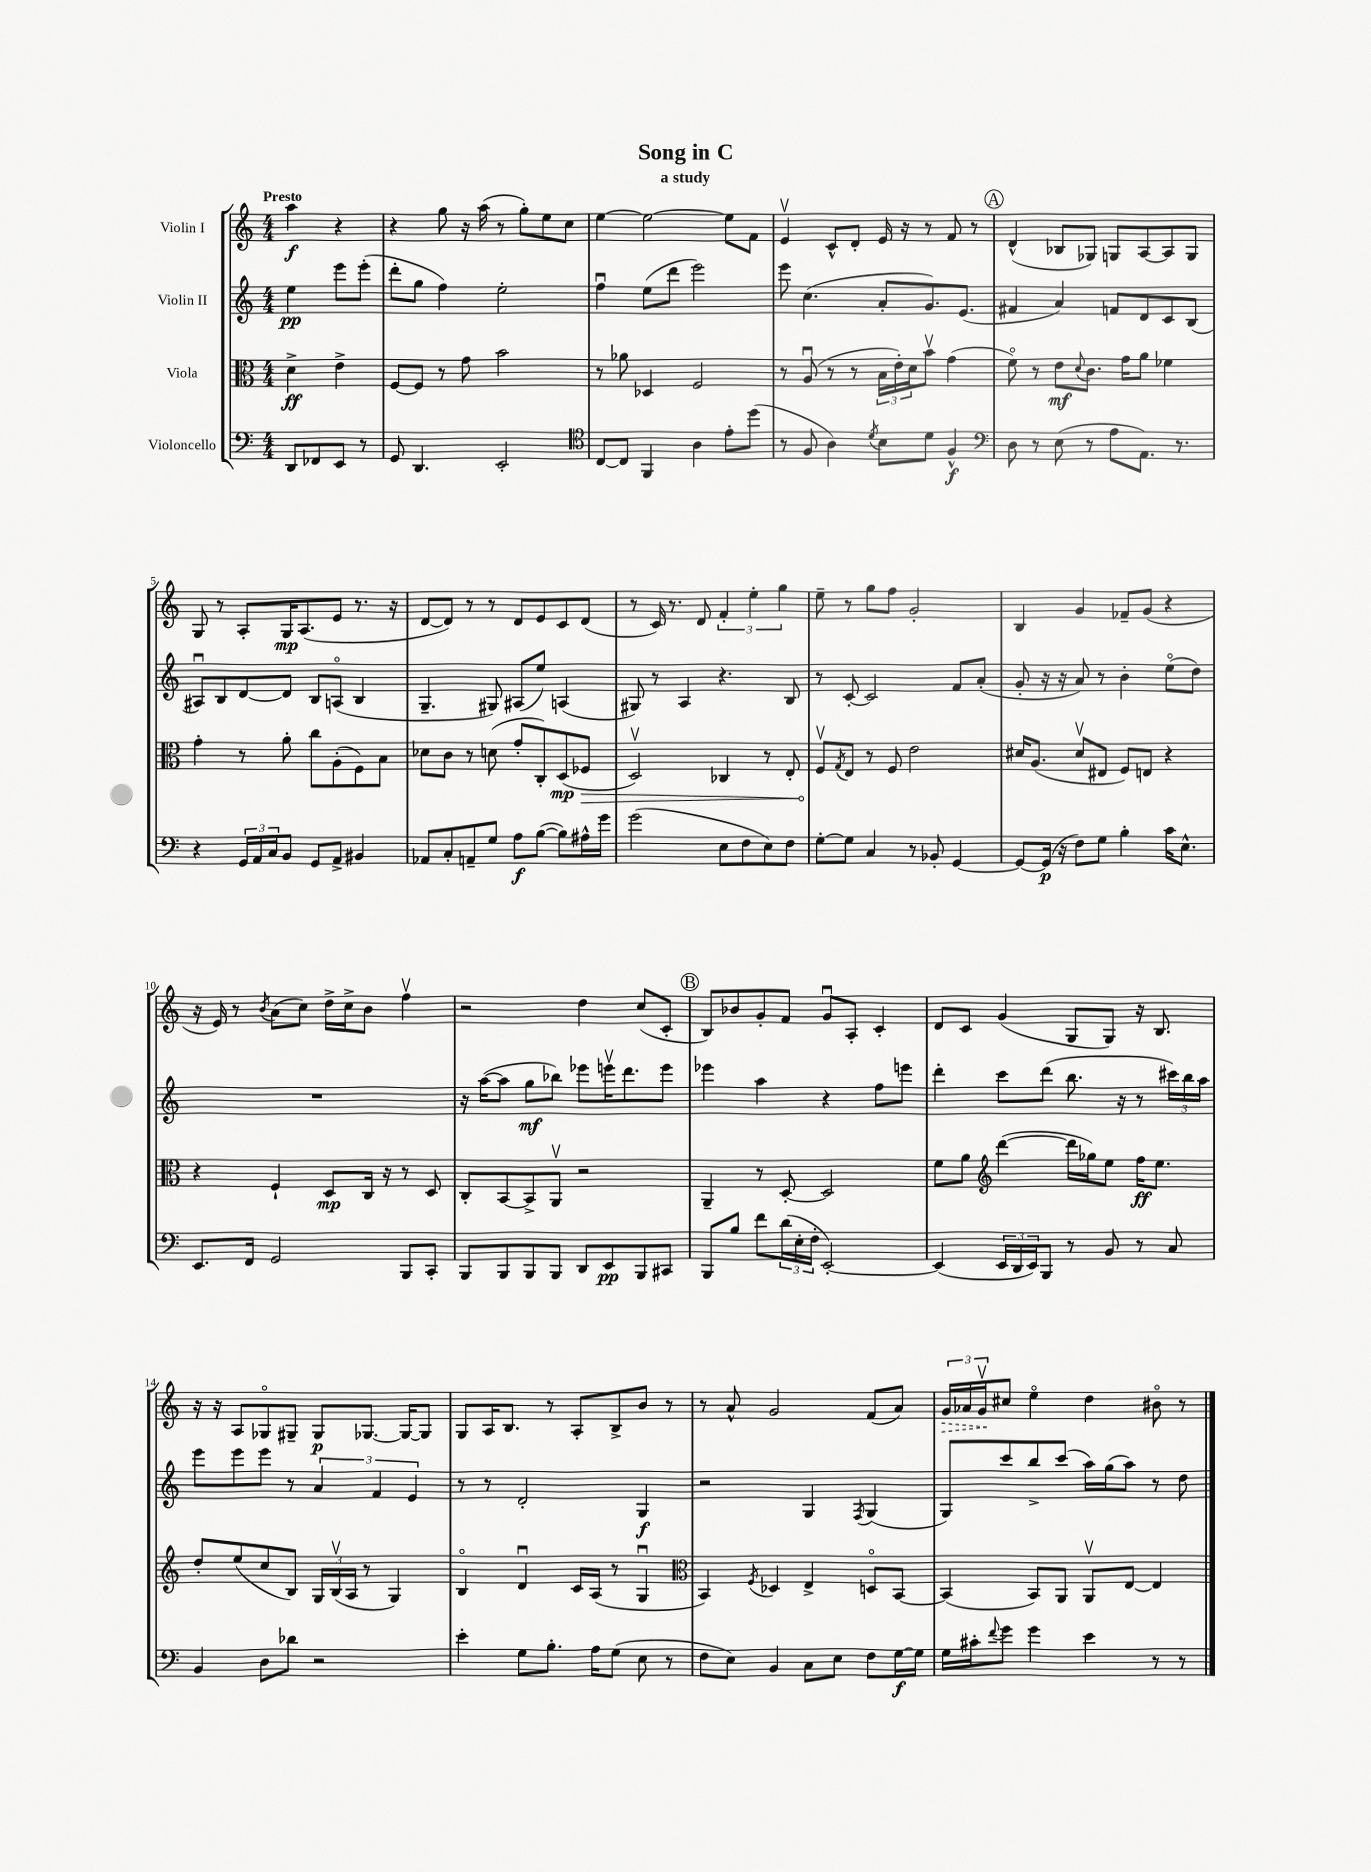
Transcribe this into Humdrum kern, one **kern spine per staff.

**kern	**dynam	**kern	**dynam	**kern	**dynam	**kern	**dynam
*part4	*part4	*part3	*part3	*part2	*part2	*part1	*part1
*staff4	*staff4	*staff3	*staff3	*staff2	*staff2	*staff1	*staff1
*I"Violoncello	*	*I"Viola	*	*I"Violin II	*	*I"Violin I	*
*clefF4	*	*clefC3	*	*clefG2	*	*clefG2	*
*k[]	*	*k[]	*	*k[]	*	*k[]	*
*M4/4	*	*M4/4	*	*M4/4	*	*M4/4	*
=	=	=	=	=	=	=	=
!	!	!	!	!	!	!LO:TX:a:B:t=Presto	!
8DD/L	.	4d^\	ff	4ee\	pp	4aa\	f
8FF-X/	.	.	.	.	.	.	.
8EE/J	.	4e^\	.	8eee\L	.	4r	.
8r	.	.	.	(8eee'\J	.	.	.
=1	=1	=1	=1	=1	=1	=1	=1
8GG/	.	[8F/L	.	8ddd'\L	.	4r	.
4.DD/	.	8F/J]	.	8gg\J	.	.	.
.	.	8r	.	4ff\)	.	8gg\	.
.	.	8g\	.	.	.	16r	.
.	.	.	.	.	.	(16aa\	.
2EE'/	.	2b\	.	2ee'\	.	8r	.
.	.	.	.	.	.	8gg'\L)	.
.	.	.	.	.	.	8ee\	.
.	.	.	.	.	.	8cc\J	.
=2	=2	=2	=2	=2	=2	=2	=2
*clefC4	*	*	*	*	*	*	*
[8C/L	.	8r	.	4ffu\	.	[4ee\	.
8C/J]	.	8a-X\	.	.	.	.	.
4FF/	.	4D-X/	.	(8ee\L	.	2ee\_	.
.	.	.	.	8ddd\J	.	.	.
4A\	.	2F/	.	2eee\)	.	.	.
8e'\L	.	.	.	.	.	8ee\L]	.
(8dd\J	.	.	.	.	.	8f\J	.
=3	=3	=3	=3	=3	=3	=3	=3
8r	.	8r	.	8eee\	.	4ev/	.
8F/	.	(8Au/	.	(4.cc\	.	.	.
4A\)	.	8r	.	.	.	8c^^/L	.
.	.	8r	.	.	.	8d'/J	.
8qd/	.	.	.	.	.	.	.
8B\L	.	24B\LL	.	8a'/L	.	16e/	.
.	.	24e'\)	.	.	.	.	.
.	.	.	.	.	.	16r	.
.	.	24d\J	.	.	.	.	.
8d\J	.	8bv\J	.	8.g/)	.	8r	.
4F^^/	f	(4g\	.	.	.	8f/	.
.	.	.	.	(8.e/J	.	.	.
.	.	.	.	.	.	8r	.
!!LO:REH:place=s1:t=A
=4	=4	=4	=4	=4	=4	=4	=4
*clefF4	*	*	*	*	*	*	*
8D\	.	8f\)	.	4f#X/	.	(4d^^/	.
8r	.	8r	.	.	.	.	.
(8E\	.	8e\L	mf	4a/)	.	8B-X/L	.
.	.	8qqd/	.	.	.	.	.
8r	.	8.c\J	.	.	.	8G-X/J)	.
8A\L	.	.	.	8fn/L	.	8Gn/L	.
.	.	16g\KL	.	.	.	.	.
8.AA\J)	.	8a\J	.	8d/	.	[8A/	.
.	.	4f-X\	.	8c/	.	8A/]	.
8.r	.	.	.	.	.	.	.
.	.	.	.	(8B/J	.	8G/J	.
!!LO:LB:g=z
=5	=5	=5	=5	=5	=5	=5	=5
4r	.	4g'\	.	8A#Xu/L)	.	8G/	.
.	.	.	.	8B/	.	8r	.
24GG/LL	.	8r	.	[8d/	.	8A'/L	.
24AA/	.	.	.	.	.	.	.
24C/J	.	.	.	.	.	.	.
8BB/J	.	8a'\	.	8d/J]	.	16G/K	mp
.	.	.	.	.	.	(8.A/	.
8GG/L	.	8cc\L	.	8B/L	.	.	.
8AA^/J	.	(8A'\	.	(8An/J	.	8e/J	.
4BB#X/	.	8F\)	.	4B/	.	8.r	.
.	.	8B\J	.	.	.	.	.
.	.	.	.	.	.	16r	.
=6	=6	=6	=6	=6	=6	=6	=6
8AA-X/L	.	8d-X\L	.	4.G~/	.	[8d/L	.
8C'/	.	8c\J	.	.	.	8d/J])	.
8AAn~/	.	8r	.	.	.	8r	.
8G/J	.	(8dn\	.	8G#X/)	.	8r	.
8A\L	f	8g'/L	.	(8A#X/L	.	8d/L	.
([8B\J	.	8C'/)	.	8ee/J)	.	8e/	.
8B\L])	.	(8D/	mp	(4An/	.	8c/	.
!	!	!	!LO:HP:b	!	!	!	!
16A#X^^\L	.	8F-X/J	>	.	.	(8d/J	.
16g\JJ	.	.	.	.	.	.	.
=7	=7	=7	=7	=7	=7	=7	=7
(2g\	.	2Dv/)	.	8G#X/)	.	8r	.
.	.	.	.	8r	.	16c/)	.
.	.	.	.	.	.	8.r	.
.	.	.	.	4A/	.	.	.
.	.	.	.	.	.	8d/	.
8E\L	.	4C-X/	.	4.r	.	6f'/	.
8F\	.	.	.	.	.	.	.
.	.	.	.	.	.	6ee'\	.
8E\)	.	8r	.	.	.	.	.
.	.	.	.	.	.	6gg\	.
8F\J	.	8E'/	.	8B/	.	.	.
=8	=8	=8	=8	=8	=8	=8	=8
[8G'\L	.	8Fv/L	.	8r	.	8ee~\	.
.	.	8qG/	.	.	.	.	.
8G\J]	.	8E/J	]	[8c'/	.	8r	.
4C/	.	8r	.	2c/]	.	8gg\L	.
.	.	8F/	.	.	.	8ff\J	.
8r	.	2e\	.	.	.	2g'/	.
8BB-X'/	.	.	.	.	.	.	.
[4GG/	.	.	.	8f/L	.	.	.
.	.	.	.	(8a'/J	.	.	.
=9	=9	=9	=9	=9	=9	=9	=9
8GG/L_	.	16d#X/KL	.	8g'/	.	4B/	.
.	.	(8.A/J	.	.	.	.	.
(16GG/Jk]	p	.	.	16r	.	.	.
16r	.	.	.	16r	.	.	.
8F\L)	.	8d#v/L	.	8a/)	.	4g/	.
8G\J	.	8E#X/J	.	8r	.	.	.
4B'\	.	8F/L)	.	4b'\	.	8f-X~/L	.
.	.	8En/J	.	.	.	(8g/J	.
16c\KL	.	4r	.	(8ee\L	.	4r	.
8.E^^\J	.	.	.	.	.	.	.
.	.	.	.	8dd\J)	.	.	.
!!LO:LB:g=z
=10	=10	=10	=10	=10	=10	=10	=10
8.EE/L	.	4r	.	1r	.	16r	.
.	.	.	.	.	.	16e/)	.
.	.	.	.	.	.	8r	.
16FF/Jk	.	.	.	.	.	.	.
.	.	.	.	.	.	8qb/	.
2GG/	.	4F`/	.	.	.	(8a\L	.
.	.	.	.	.	.	8cc\J)	.
.	.	8D/L	mp	.	.	16dd^\LL	.
.	.	.	.	.	.	16cc^\J	.
.	.	16C/Jk	.	.	.	8b\J	.
.	.	16r	.	.	.	.	.
8BBB/L	.	8r	.	.	.	4ffv\	.
8CC'/J	.	8D/	.	.	.	.	.
=11	=11	=11	=11	=11	=11	=11	=11
8BBB/L	.	8C'/L	.	16r	.	2r	.
.	.	.	.	([16aa\KL	.	.	.
8BBB/	.	[8BB/	.	8aa\J]	.	.	.
8BBB/	.	8BB^/]	.	8gg\L	mf	.	.
8BBB/J	.	8AAv/J	.	8bb-X\J)	.	.	.
8DD/L	.	2r	.	8eee-X\L	.	4dd\	.
8EE/	pp	.	.	16eeenv\K	.	.	.
.	.	.	.	8.ddd\	.	.	.
8BBB/	.	.	.	.	.	(8cc/L	.
8CC#X/J	.	.	.	8eee\J	.	8c'/J	.
!!LO:REH:place=s1:t=B
=12	=12	=12	=12	=12	=12	=12	=12
8BBB/L	.	4AA~/	.	4eee-X\	.	8B/L)	.
8B/J	.	.	.	.	.	8b-X/	.
8f\L	.	8r	.	4aa\	.	8g'/	.
(24d\L	.	[8D'/	.	.	.	8f/J	.
24E'\	.	.	.	.	.	.	.
24F'\JJ	.	.	.	.	.	.	.
[2EE'/)	.	2D/]	.	4r	.	8gu/L	.
.	.	.	.	.	.	8A'/J	.
.	.	.	.	8ff\L	.	4c'/	.
.	.	.	.	8eeen\J	.	.	.
=13	=13	=13	=13	=13	=13	=13	=13
(4EE/]	.	8f\L	.	4ddd'\	.	8d/L	.
.	.	8a\J	.	.	.	8c/J	.
*	*	*clefG2	*	*	*	*	*
24EE/LL	.	([4ddd\	.	8ccc\L	.	(4g/	.
24DD/	.	.	.	.	.	.	.
24EE/J)	.	.	.	.	.	.	.
8BBB/J	.	.	.	(8ddd\J	.	.	.
8r	.	16ddd\LL]	.	8.bb\	.	8G/L	.
.	.	16gg-X\J)	.	.	.	.	.
8BB/	.	8ee\J	.	.	.	8G/J)	.
.	.	.	.	16r	.	.	.
8r	.	16ff\KL	ff	8r	.	16r	.
.	.	8.ee\J	.	.	.	8.B/	.
8C/	.	.	.	24ccc#X\LL)	.	.	.
.	.	.	.	24bb\	.	.	.
.	.	.	.	24aa\JJ	.	.	.
!!LO:LB:g=z
=14	=14	=14	=14	=14	=14	=14	=14
4BB/	.	8dd'/L	.	8eee\L	.	16r	.
.	.	.	.	.	.	16r	.
.	.	(8ee/	.	8eee\	.	8A/L	.
8D\L	.	8cc/	.	8eee\J	.	8G-X/	.
8d-X\J	.	8B/J)	.	8r	.	8G#X~/J	.
2r	.	24G/LL	.	6a/	.	8G#/L	p
.	.	(24Bv/	.	.	.	.	.
.	.	24A/JJ	.	.	.	.	.
.	.	8r	.	.	.	[8.G-X/J	.
.	.	.	.	6f/	.	.	.
.	.	4G/)	.	.	.	.	.
.	.	.	.	.	.	16G-/KL_	.
.	.	.	.	6e/	.	.	.
.	.	.	.	.	.	8G-/J]	.
=15	=15	=15	=15	=15	=15	=15	=15
4e'\	.	4B/	.	8r	.	8G/L	.
.	.	.	.	8r	.	16A/K	.
.	.	.	.	.	.	8.B/J	.
8G\L	.	4du/	.	2d'/	.	.	.
8.B'\J	.	.	.	.	.	8r	.
.	.	16c/LL	.	.	.	8A'/L	.
16A\KL	.	(16A/JJ	.	.	.	.	.
(8G\J	.	8r	.	.	.	8B^/	.
8E\	.	4Gu/	.	4G/	f	8b/J	.
8r	.	.	.	.	.	8r	.
=16	=16	=16	=16	=16	=16	=16	=16
*	*	*clefC3	*	*	*	*	*
8F\L	.	4BB/)	.	2r	.	8r	.
8E\J)	.	.	.	.	.	8a^^/	.
.	.	8qF/	.	.	.	.	.
4BB/	.	4D-X/	.	.	.	2g/	.
8C\L	.	4E^/	.	4G/	.	.	.
8E\J	.	.	.	.	.	.	.
.	.	.	.	8qF/	.	.	.
8F\L	.	8Dn/L	.	(4G/	.	(8f/L	.
[16G\L	f	[8BB/J	.	.	.	8a/J)	.
16G\JJ]	.	.	.	.	.	.	.
=17	=17	=17	=17	=17	=17	=17	=17
!	!	!	!	!	!	!	!LO:HP:b
16G\LL	.	(4BB/]	.	8G/L)	.	24g/LL	>
.	.	.	.	.	.	24a-X/	.
16c#X'\J	.	.	.	.	.	.	.
.	.	.	.	.	.	24gv/J	.
8qqf/	.	.	.	.	.	.	.
8g\J	.	.	.	8ccc/	.	8cc#X/J	]
4g\	.	8BB/L)	.	8bb^/	.	4ee\	.
.	.	8AA/J	.	(8ccc/J	.	.	.
4e\	.	8AAv/L	.	16aa\LL)	.	4dd\	.
.	.	.	.	(16gg\J	.	.	.
.	.	[8E/J	.	8aa\J)	.	.	.
8r	.	4E/]	.	8r	.	8b#X\	.
8r	.	.	.	8dd\	.	8r	.
==	==	==	==	==	==	==	==
*-	*-	*-	*-	*-	*-	*-	*-
